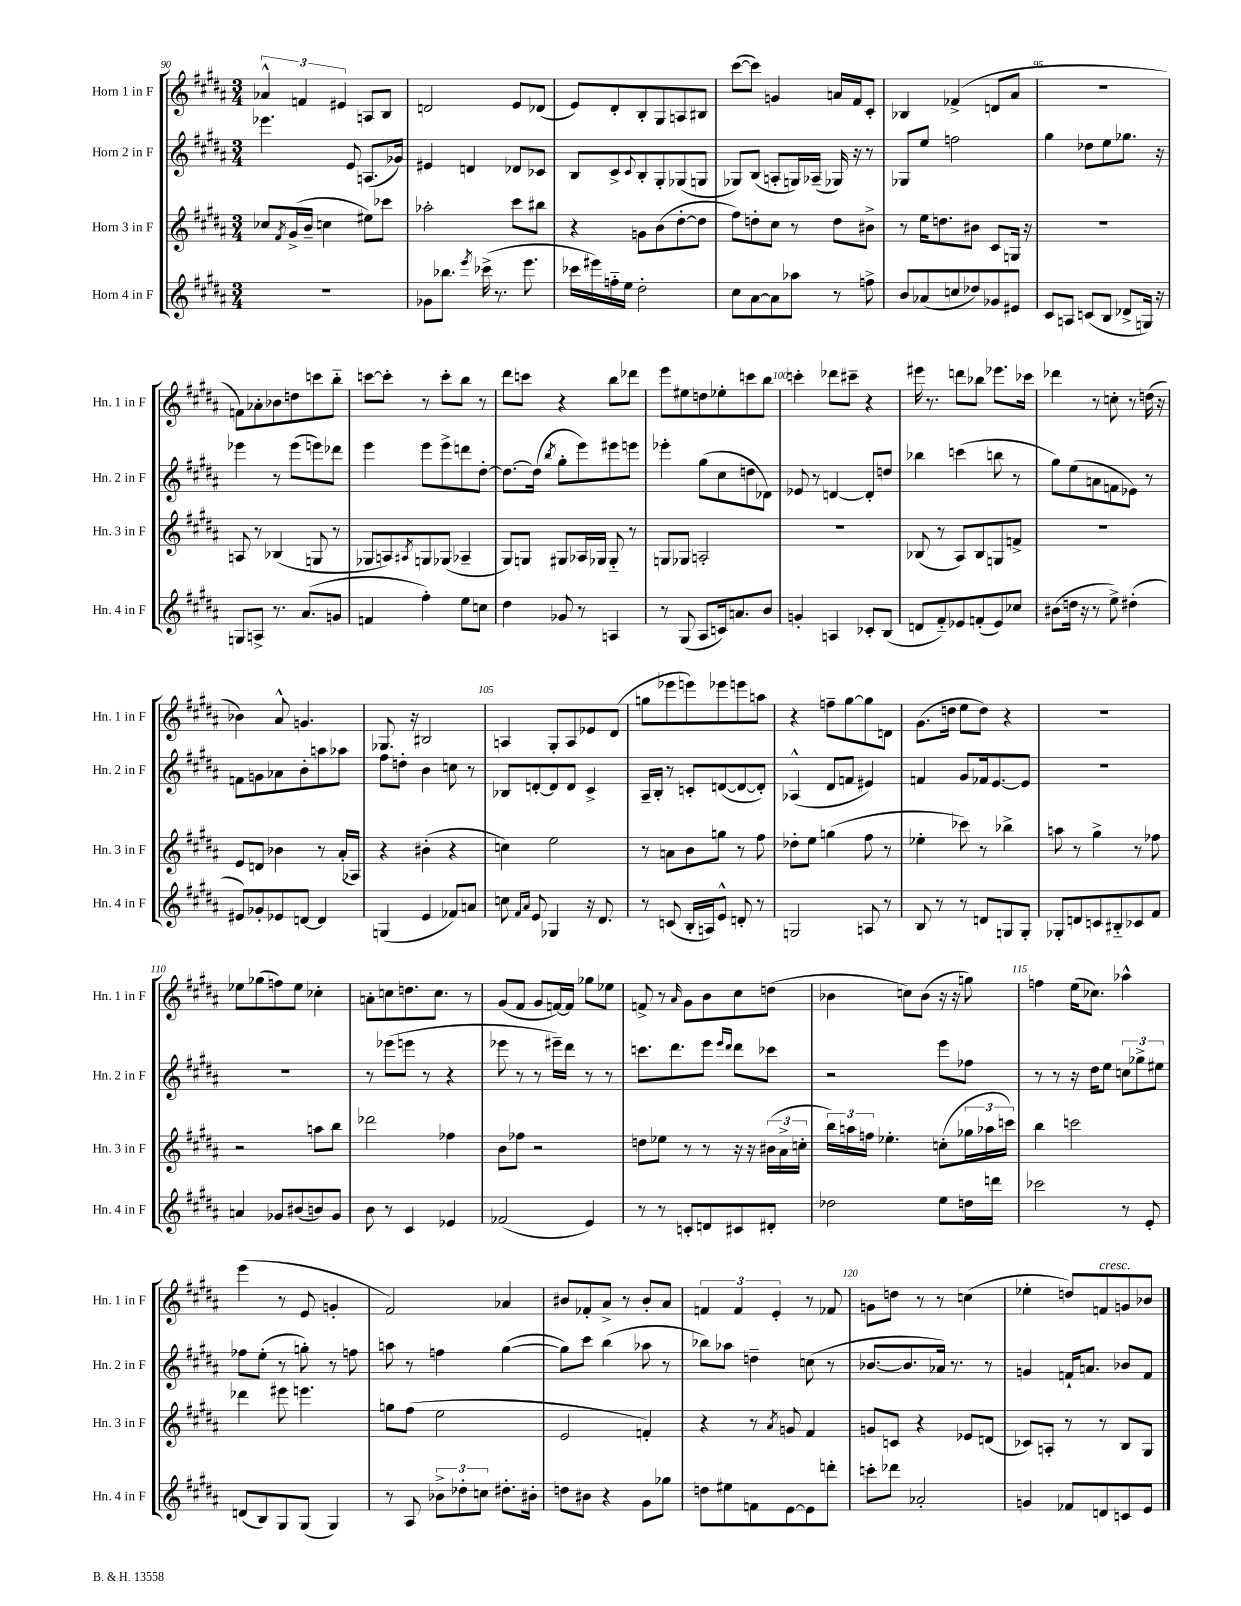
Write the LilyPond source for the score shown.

<<
\new StaffGroup <<
\new Staff = "s0" \with { instrumentName = "Horn 1 in F" shortInstrumentName = "Hn. 1 in F" } {
    \clef treble \key b \major \numericTimeSignature \time 3/4
    \tuplet 3/2 { aes'4-^ f'4 eis'4 } a8 b8 |
    d'2 e'8 des'8( |
    e'8) dis'8-. b8-. gis8 a8 bis8 |
    cis'''8~( cis'''8) g'4 a'16 fis'16 cis'8-. |
    bes4 fes'4->( d'8 ais'8 |
    R2. |
    f'8) aes'8-. bes'8 d''8 c'''8 b''8-_ |
    c'''8~ c'''8-. r8 c'''8-. b''8 r8 |
    dis'''8 c'''8 r4 b''8 des'''8 |
    e'''8 eis''8 d''8 ees''8-. c'''8 b''8 |
    c'''4-. des'''8 cis'''8-- r4 |
    eis'''16 r8. d'''8 bes''8 ees'''8. ces'''16 |
    des'''4 r8 c''8-. r8 d''16( r16 |
    bes'4) ais'8-^ g'4. |
    ges8. r16 bis2 |
    a4 gis8-. a8 ees'8 dis'8( |
    g''8 ees'''8 e'''8) ees'''8 e'''8 a''8 |
    r4 f''8-- gis''8~ gis''8 d'8 |
    gis'8.( d''16 e''8 d''8) r4 |
    R2. |
    ees''8 ges''8( f''8) ees''8 ces''4-. |
    a'8-. c''8 d''8. c''8. r8 |
    gis'8( fis'8 gis'8 f'16~) f'16 ges''8 ees''8 |
    f'8-> r8 \grace { ais'16 } gis'8 b'8 cis''8 d''8( |
    bes'4 c''8) bes'8( r16 r16 g''8) |
    f''4 e''16( ces''8.) aes''4-^ |
    e'''4( r8 e'8 g'4-. |
    fis'2) aes'4 |
    bis'8 fes'8-. ais'8-> r8 bis'8-. ais'8 |
    \tuplet 3/2 { f'4 f'4 e'4-. } r8 fes'8 |
    g'8 d''8 r8 r8 c''4( |
    ees''4-. d''8) f'8^\markup { \italic "cresc." } g'8 bes'8 \bar "|." |
}
\new Staff = "s1" \with { instrumentName = "Horn 2 in F" shortInstrumentName = "Hn. 2 in F" } {
    \clef treble \key b \major \numericTimeSignature \time 3/4
    ees'''4. e'8 a8.( ges'16) |
    eis'4 d'4 des'8 ces'8 |
    b8 cis'8-> \appoggiatura { cis'8 } b8-. gis8-. ges8( g8 |
    ges8) b8( a8-. g16) aes16--( ges16) r16 r8 |
    ges8 e''8 f''2 |
    gis''4 des''8 e''8 ges''8. r16 |
    ees'''4 r8 ees'''8( e'''8) des'''8 |
    e'''4 e'''8 e'''8-> d'''8 dis''8~-. |
    dis''8.~ dis''16( \acciaccatura { b''8 } gis''8-. e'''8) eis'''8 e'''8 |
    ees'''4-. gis''8( cis''8 d''8 des'8) |
    ees'8 r8 d'4~ d'8-. d''8 |
    bes''4 c'''4( b''8 r8 |
    gis''8) e''8( a'8 f'8 ees'8) r8 |
    f'8 g'8 aes'8 b'8-. a''8 aes''8 |
    fis''8 d''8-. b'4 c''8 r8 |
    bes8 d'8~-. d'8 d'8 cis'4-> |
    ais16-- b16-. r8 c'8-. d'8~( d'8~ d'8-.) |
    aes4-^( dis'8 f'8 eis'4) |
    f'4 gis'8 fes'16 e'8.~ e'8 |
    R2. |
    R2. |
    r8 ees'''8( e'''8 r8 r4 |
    ees'''8 r8 r8 eis'''16--) dis'''16 r8 r8 |
    c'''8. dis'''8. e'''8 \grace { e'''16 dis'''16 } dis'''8 ces'''8 |
    r2 e'''8 fes''8 |
    r8 r8 r16 dis''16 e''8 \tuplet 3/2 { c''8 ges''8-> eis''8 } |
    fes''8 e''8-.( r8 g''8-.) r8 f''8 |
    a''8 r8 f''4 gis''4~( |
    gis''8) cis'''8 b''4( aes''8 r8 |
    bes''8) aes''8 d''4-- c''8( r8 |
    bes'8.~ bes'8. aes'16) r8. r8 |
    g'4 f'16-! a'8. bes'8 f'8 \bar "|." |
}
\new Staff = "s2" \with { instrumentName = "Horn 3 in F" shortInstrumentName = "Hn. 3 in F" } {
    \clef treble \key b \major \numericTimeSignature \time 3/4
    ces''8 \acciaccatura { fis'8 } gis'16->( b'16-- c''4 eis''8) ces'''8 |
    aes''2-. cis'''8 bis''8 |
    r4 g'8 b'8( dis''8~-. dis''8 |
    fis''8) d''8-. cis''8 r8 d''8 bis'8-> |
    r8 e''16 d''8. bis'8 cis'8 g16 r16 |
    R2. |
    a8 r8 bes4( g8 r8 |
    ges8 a8) \acciaccatura { ais8 } g8 ges8( aes4-- |
    gis8) g8 gis8 aes16 ges16 ges8-_ r8 |
    g8 ges8 a2-. |
    R2. |
    bes8( r8 ais8) bes8 g8 f'8-> |
    R2. |
    e'8 d'8 bes'4 r8 ais'16-.( aes16) |
    r4 bis'4-.( r4 |
    c''4) e''2 |
    r8 a'8 b'8 g''8 r8 fis''8 |
    des''8-. e''8 g''4( fis''8 r8 |
    ees''4-. ces'''8) r8 bes''4-> |
    a''8 r8 gis''4-> r8 fes''8 |
    r2 a''8 b''8 |
    des'''2 fes''4 |
    b'8 fes''8 r2 |
    d''8 ees''8 r8 r8 r16 r16 \tuplet 3/2 { bis'16( ais'16-> c''16-. } |
    \tuplet 3/2 { b''16) a''16 f''16 } ees''4.-. c''8-.( \tuplet 3/2 { ges''16 aes''16 c'''16) } |
    b''4 c'''2 |
    des'''4 eis'''8 e'''4. |
    g''8 fis''8( e''2 |
    e'2 f'4-.) |
    r4 r8 \acciaccatura { ais'8 } g'8 fis'4 |
    g'8 c'8 r4 ees'8 d'8( |
    ces'8) a8-. r8 r8 b8 gis8 \bar "|." |
}
\new Staff = "s3" \with { instrumentName = "Horn 4 in F" shortInstrumentName = "Hn. 4 in F" } {
    \clef treble \key b \major \numericTimeSignature \time 3/4
    R2. |
    ges'8 bes''8. \acciaccatura { e'''8 } ces'''16->( r8. e'''8. |
    ces'''16 eis'''16) f''16-_ e''16 dis''2-. |
    cis''8 ais'8~ ais'8 aes''8 r8 f''8-> |
    b'8 aes'8( c''8 des''8) ges'8 eis'8 |
    cis'8 a8 c'8( b8 des'8-> g16) r16 |
    g8 a8-> r8. ais'8.( g'8 |
    f'4 fis''4-.) e''8 c''8 |
    dis''4 ges'8 r8 a4 |
    r8 gis8( ais8 c'16) a'8. b'8 |
    g'4-. a4 ces'8-. b8( |
    d'8 fis'8-_) ees'8 f'8-.( ees'8) ces''8 |
    bis'8( d''16 r16 r8 e''8->) dis''4-.( |
    eis'8) ges'8-. ees'8 d'8~ d'4 |
    g4( e'4 fes'8) a'8 |
    c''8 \grace { fis'16 ais'16 } e'8 ges4 r16 dis'8. |
    r8 c'8( b16-. a16) e'8-^ d'8-. r8 |
    g2 a8 r8 |
    b8 r8 r8 d'8 g8 g8-. |
    ges8-. d'8 c'8 bis8-_ ces'8 fis'8 |
    a'4 ges'8 bis'8( b'8) ges'8 |
    b'8 r8 cis'4 ees'4 |
    fes'2( e'4) |
    r8 r8 c'8-. d'8 cis'8 dis'8-. |
    des''2 e''8 d''16 d'''16 |
    ces'''2 r8 e'8-. |
    d'8( b8) gis8 gis8( gis4) |
    r8 ais8 \tuplet 3/2 { bes'8-> des''8-. c''8 } dis''8.-. bis'16-. |
    d''8 bis'8 r4 gis'8 ges''8 |
    d''8 eis''8 f'8 e'8~ e'8 d'''8-. |
    c'''8-. des'''8 aes'2-. |
    g'4 fes'8 d'8 c'8 e'8 \bar "|." |
}
>>
>>
\layout { \context { \Score currentBarNumber = #90 \override BarNumber.break-visibility = ##(#f #t #t) barNumberVisibility = #(every-nth-bar-number-visible 5) } }
